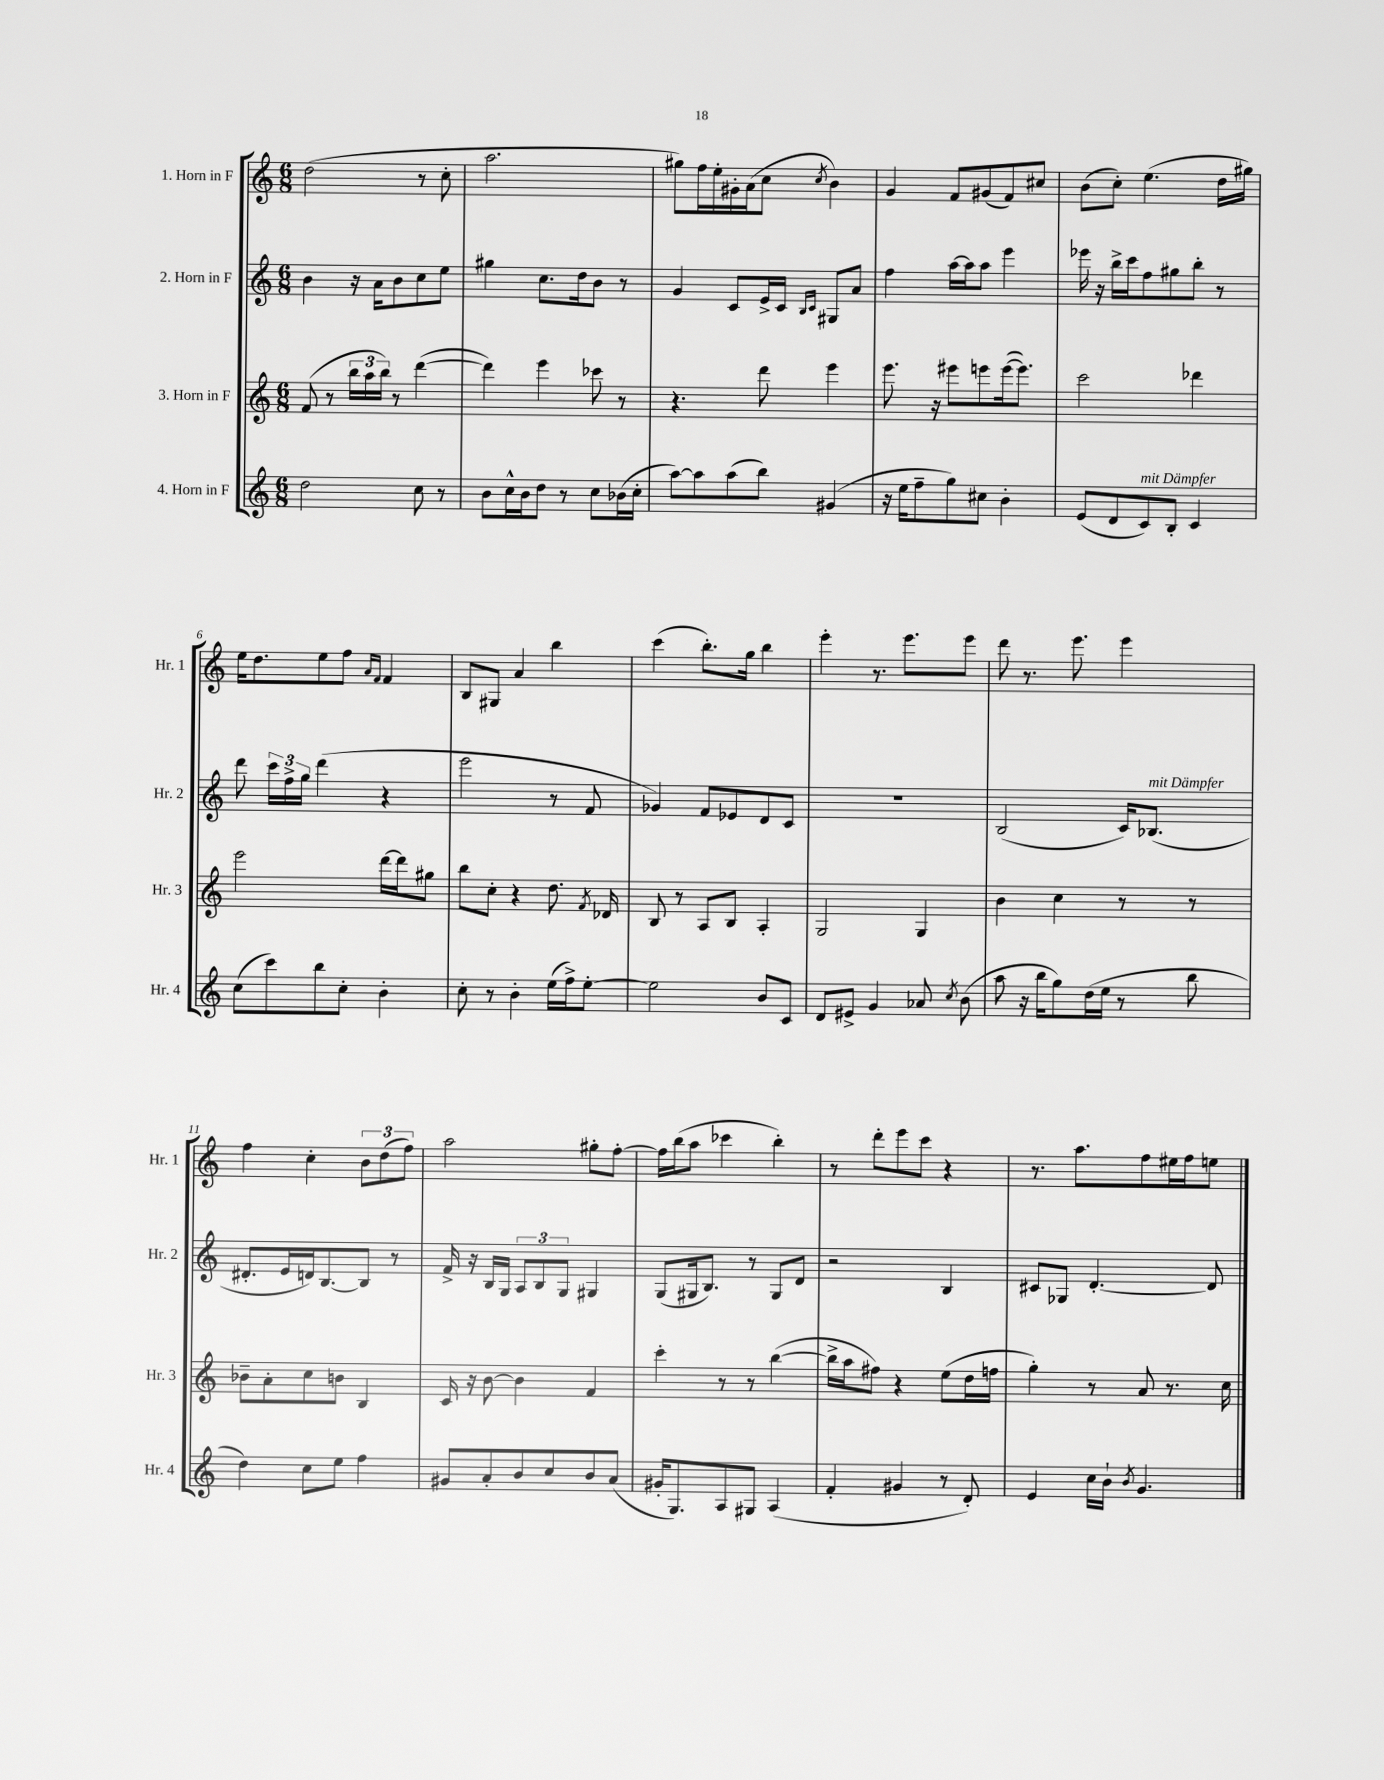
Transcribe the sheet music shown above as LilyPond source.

<<
\new StaffGroup <<
\new Staff = "s0" \with { instrumentName = "1. Horn in F" shortInstrumentName = "Hr. 1" } {
    \clef treble \key c \major \numericTimeSignature \time 6/8
    \autoBeamOff d''2( r8 c''8-. |
    a''2. |
    gis''8[) f''16 e''16-. gis'16-. a'16( c''8] \acciaccatura { c''8 } b'4) |
    g'4 f'8[ gis'8( f'8) cis''8] |
    b'8[( c''8]-.) e''4.( d''16[ gis''16]) |
    e''16[ d''8. e''8 f''8] \grace { a'16[ f'16] } f'4 |
    b8[ gis8] a'4 b''4 |
    c'''4( b''8.[-.) g''16] b''4 |
    e'''4-. r8. e'''8.[ e'''8] |
    d'''8 r8. e'''8. e'''4 |
    f''4 c''4-. \tuplet 3/2 { b'8[ d''8( f''8]) } |
    a''2 gis''8[-. f''8]~-. |
    f''16[ b''16( a''8] ces'''4 b''4-.) |
    r8 d'''8[-. e'''8 c'''8] r4 |
    r8. a''8.[ f''8 eis''16 f''16 e''8] \bar "|." |
}
\new Staff = "s1" \with { instrumentName = "2. Horn in F" shortInstrumentName = "Hr. 2" } {
    \clef treble \key c \major \numericTimeSignature \time 6/8
    \autoBeamOff b'4 r16 a'16[ b'8 c''8 e''8] |
    gis''4 c''8.[ d''16 b'8] r8 |
    g'4 c'8[ e'16-> c'16] \grace { b16[ c'16] } gis8[ a'8] |
    f''4 a''16[~ a''16 a''8] e'''4 |
    ees'''16 r16 b''16[-> c'''16 f''8 gis''8 b''8]-. r8 |
    d'''8 \tuplet 3/2 { c'''16[ f''16-> g''16] } d'''4( r4 |
    e'''2 r8 f'8 |
    ges'4) f'8[ ees'8 d'8 c'8] |
    R2. |
    b2( c'16[) bes8.]^\markup { \italic "mit Dämpfer" }( |
    dis'8.[-. e'16 d'16) b8.~ b8] r8 |
    f'16-> r16 b16[ g16] \tuplet 3/2 { a8[ b8 g8] } gis4 |
    g8[( gis16 b8.]) r8 gis8[ d'8] |
    r2 b4 |
    cis'8[ ges8] d'4.~-. d'8 \bar "|." |
}
\new Staff = "s2" \with { instrumentName = "3. Horn in F" shortInstrumentName = "Hr. 3" } {
    \clef treble \key c \major \numericTimeSignature \time 6/8
    \autoBeamOff f'8( r8 \tuplet 3/2 { b''16[ a''16 b''16]) } r8 d'''4~( |
    d'''4) e'''4 ces'''8 r8 |
    r4. d'''8 e'''4 |
    e'''8. r16 eis'''8[ e'''8 e'''16~( e'''8.]) |
    c'''2 des'''4 |
    e'''2 d'''16[~ d'''16 gis''8] |
    b''8[ c''8]-. r4 d''8. \acciaccatura { f'8 } des'16 |
    b8 r8 a8[ b8] a4-. |
    g2 g4 |
    b'4 c''4 r8 r8 |
    bes'8[-- a'8-. c''8 b'8] b4 |
    c'16 r16 b'8~ b'4 f'4 |
    c'''4-. r8 r8 b''4~( |
    b''16[-> a''16 fis''8]) r4 e''8[( d''16 f''16] |
    g''4-.) r8 a'8 r8. c''16 \bar "|." |
}
\new Staff = "s3" \with { instrumentName = "4. Horn in F" shortInstrumentName = "Hr. 4" } {
    \clef treble \key c \major \numericTimeSignature \time 6/8
    \autoBeamOff d''2 c''8 r8 |
    b'8[ c''16-^ b'16 d''8] r8 c''8[ bes'16( c''16]-. |
    a''8[~) a''8 a''8( b''8]) gis'4( |
    r16 e''16[ f''8-- g''8) cis''8] b'4-. |
    e'8[( d'8 c'8^\markup { \italic "mit Dämpfer" }) b8]-. c'4 |
    c''8[( c'''8) b''8 c''8]-. b'4-. |
    c''8-. r8 b'4-. e''16[( f''16->) e''8]~-. |
    e''2 b'8[ c'8] |
    d'8[ eis'8]-> g'4 aes'8 \acciaccatura { c''8 } b'8( |
    a''8 r16 b''16[ g''8) d''16( e''16] r8 b''8 |
    d''4) c''8[ e''8] f''4 |
    gis'8[ a'8-. b'8 c''8 b'8 a'8]( |
    gis'16[-. g8.) a8 gis8] a4( |
    f'4-. gis'4 r8 d'8-.) |
    e'4 c''16[ b'16]-! \acciaccatura { b'8 } g'4. \bar "|." |
}
>>
>>
